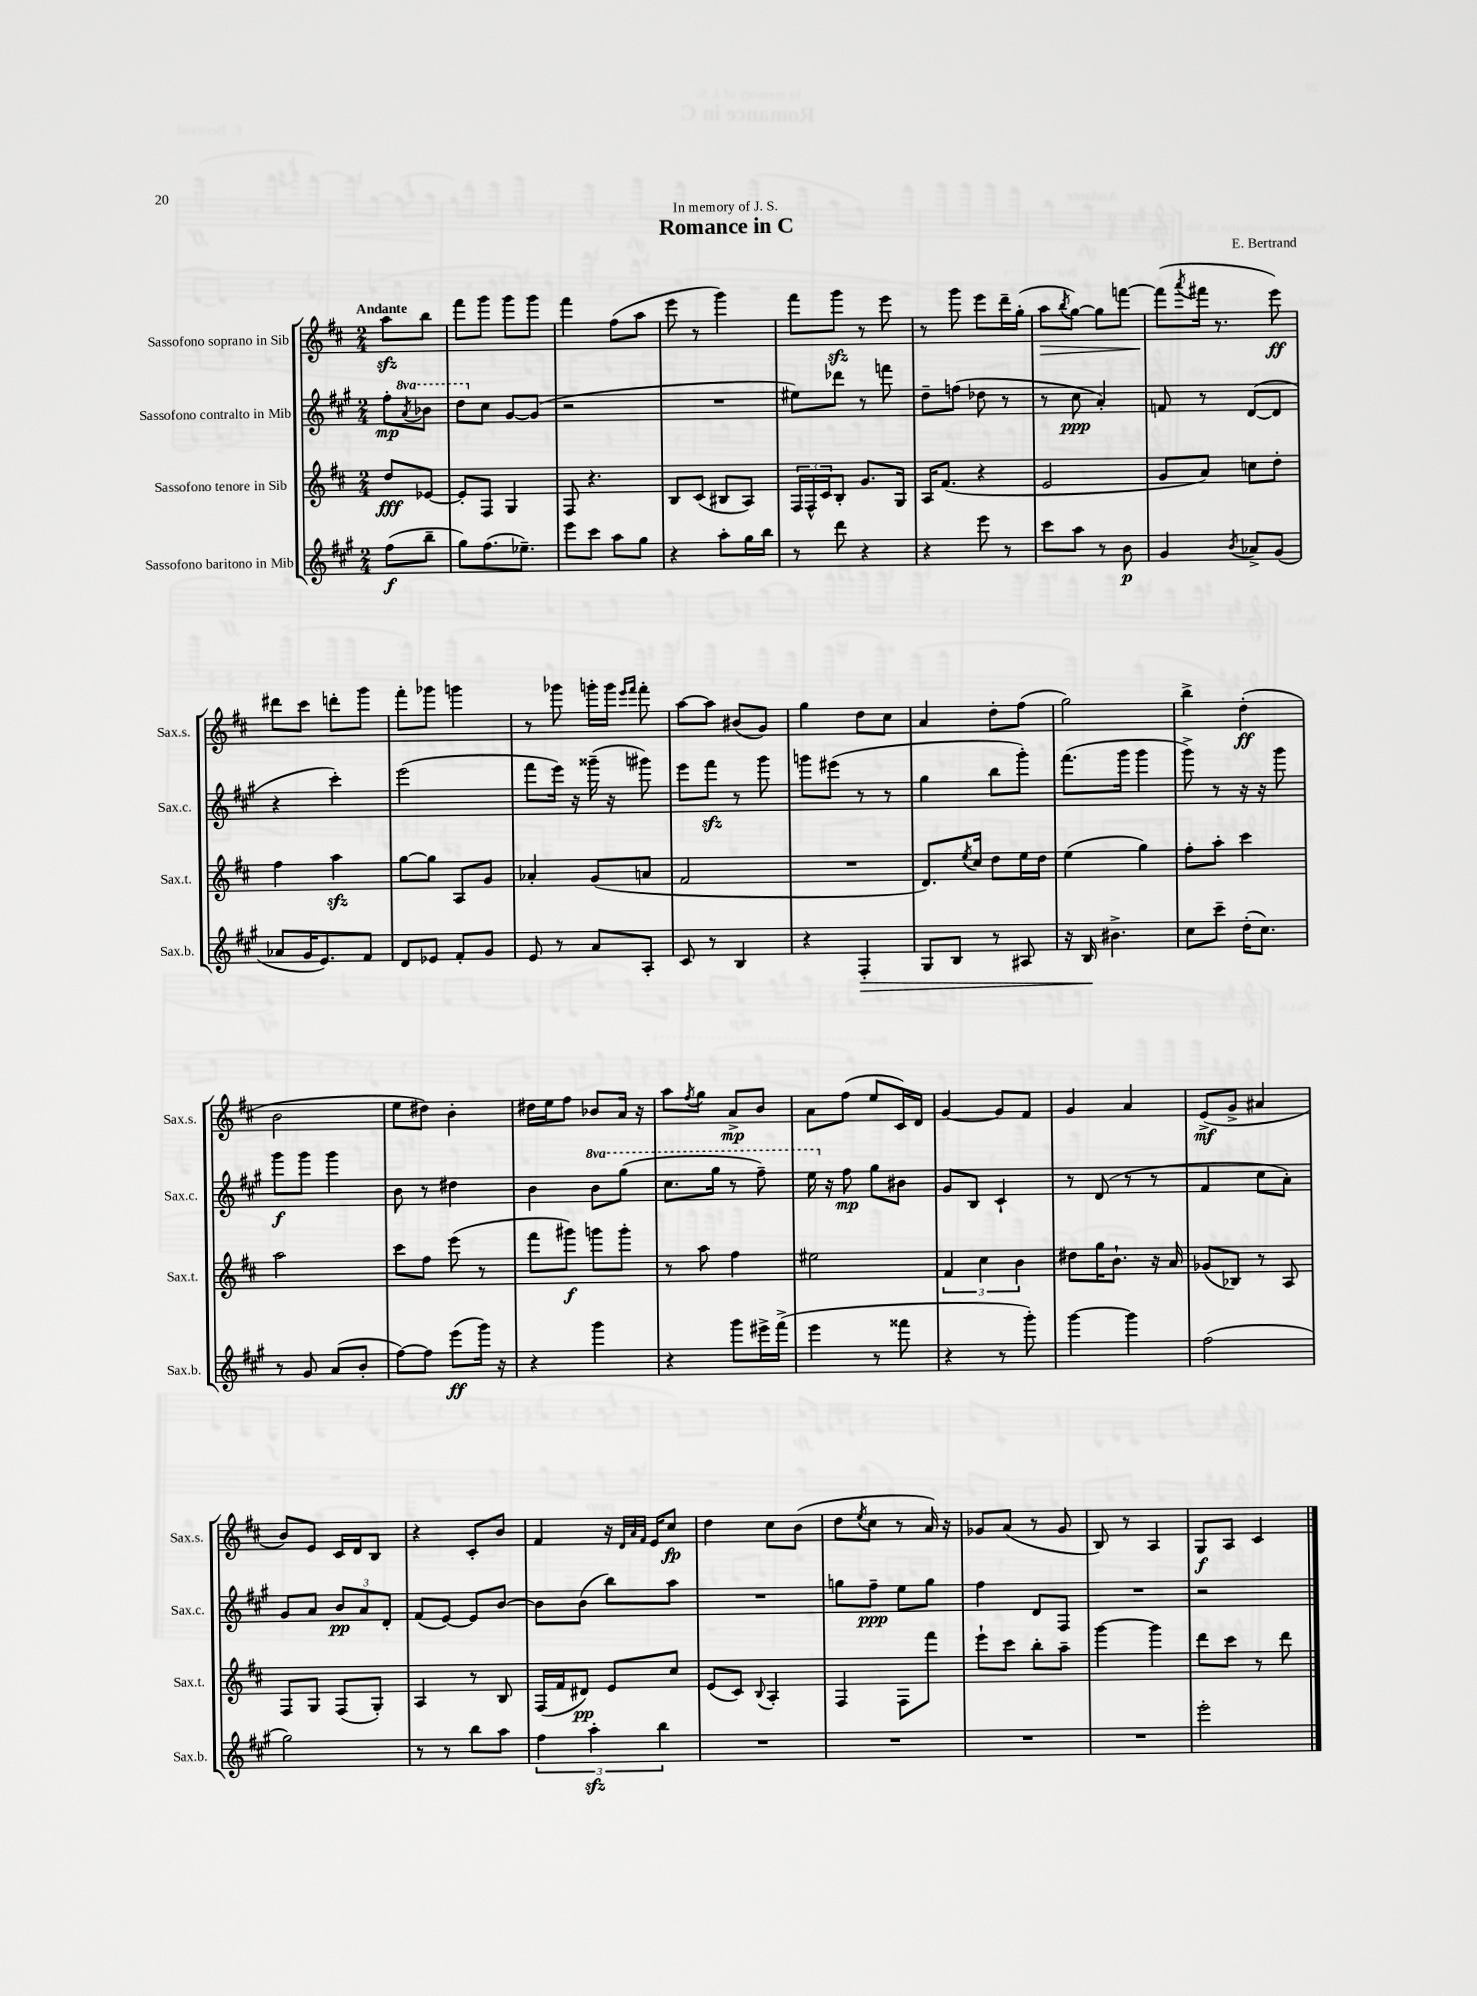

**kern	**kern	**kern	**kern
*staff4	*staff3	*staff2	*staff1
*clefG2	*clefG2	*clefG2	*clefG2
*k[f#c#g#]	*k[f#c#]	*k[f#c#g#]	*k[f#c#]
*M2/4	*M2/4	*M2/4	*M2/4
(8ff#	8dd	8ff#'	8aa
.	.	8qaa	.
8bb~	[8e-	8bb-	8bb
=	=	=	=
8gg#)	8e-']	8ddd	8fff#
(8.ff#	8F#	8cc#	8ggg
.	4G	[8g#	8ggg
8.ee-~)	.	.	.
.	.	(8g#]	8ggg
=	=	=	=
8eee	8F#	2r	4fff#
8ccc#	4.r	.	.
8aa	.	.	(8ff#
8gg#	.	.	8aa
=	=	=	=
4r	8B	2r	8eee
.	(8c#	.	8r
8aa'	8B#	.	4ggg)
16gg#	8A)	.	.
16bb	.	.	.
=	=	=	=
8r	24F#	8ee#)	8fff#
.	24F#^^	.	.
.	24c#	.	.
8ddd	8B'	8ddd-	8ggg
4r	8.g	8r	8r
.	.	8fff	8eee
.	16G	.	.
=	=	=	=
4r	16A	8dd~	8r
.	(8.f#	.	.
.	.	(8ff	8ggg
8eee	4r	8dd-	8eee
8r	.	8r	16ddd~
.	.	.	(16gg'
=	=	=	=
8ccc#	2e	8r	8aa
.	.	.	8qbb
8aa	.	8cc#	[8gg)
8r	.	4a')	8gg]
8b	.	.	[8fff
=	=	=	=
4g#	8g	8f	(8fff]
.	.	.	8qaaa
.	8a)	8r	16fff#
.	.	.	8.r
8qb	.	.	.
8a-^	8cc	([8d	.
(8g#	8dd'	8d]	8eee)
=	=	=	=
8a-	4ff#	4r	8ddd#
16g#	.	.	8ccc#
8.e)	.	.	.
.	4aa	4ccc#')	8ddd'
8f#	.	.	8ggg
=	=	=	=
8d	[8gg	(2eee	8fff#'
8e-	8gg]	.	8ggg-
8f#'	8A	.	4ggg
8g#	8g	.	.
=	=	=	=
8e	4a-'	8fff#	8r
8r	.	16eee)	8ggg-
.	.	16r	.
8a	(8g	(16ggg##~	16ggg'
.	.	16r	16ggg
.	.	.	16qqeee
.	.	.	16qqfff#
8A'	8a	8ggg#)	8fff#'
=	=	=	=
8c#	2f#	8eee	[8aa
8r	.	8fff#	8aa]
4B	.	8r	(8b#
.	.	8ggg#	8g)
=	=	=	=
4r	2r	8ggg	4gg
.	.	(8eee#	.
4F#'	.	8r	8dd
.	.	8r	8cc#
=	=	=	=
8G#	8.d)	4gg#	4a
8B	.	.	.
.	8qee	.	.
.	16cc#	.	.
8r	8dd	8bb	8dd'
8A#	16ee	8ggg#')	(8ff#
.	16dd	.	.
=	=	=	=
16r	(4ee	(8.fff#	2gg)
16B	.	.	.
4.b#^	.	.	.
.	.	16ggg#	.
.	4gg)	4ggg#	.
=	=	=	=
8cc#	8ff#'	8ggg#^)	4bb^
8ccc#~	8aa'	8r	.
(16dd'	4ccc#	16r	(4dd'
8.cc#)	.	16r	.
.	.	8ggg#	.
=	=	=	=
8r	2aa	8ggg#	2b
8g#	.	8ggg#	.
(8a	.	4ggg#	.
8b'	.	.	.
=	=	=	=
[8ff#)	8ccc#	8b	8ee
8ff#]	8ff#	8r	8dd#)
(8eee	(8eee	4dd#	4b'
16ggg#)	8r	.	.
16r	.	.	.
=	=	=	=
4r	8fff#	4b	16dd#
.	.	.	16ee
.	8ggg#)	.	8ff#
4ggg#	8ggg	8bb	8b-
.	8ggg'	(8ggg#	16a
.	.	.	16r
=	=	=	=
4r	8r	8.ccc#	8aa
.	.	.	8qff#
.	8aa	.	8gg
.	.	16ggg#	.
8ggg#	4ff#	8r	8a^
16eee#^	.	8fff#~)	8b
(16fff#^	.	.	.
=	=	=	=
4eee	2ee#	16eee	8a
.	.	16r	.
.	.	8ff#	(8ff#
8r	.	8gg#	8ee
8fff##	.	8b#	16c#)
.	.	.	16d
=	=	=	=
4r	6f#	8g#	[4g
.	.	8B	.
.	6cc#	.	.
8r	.	4c#`	8g]
.	6b	.	.
8ggg#')	.	.	8f#
=	=	=	=
[4ggg#	8dd#	8r	4g
.	16gg	(8d	.
.	8.b`	.	.
4ggg#]	.	8r	4a
.	16r	8r	.
.	16a	.	.
=	=	=	=
(2ff#	(8g-	4f#	(8e^
.	8B-)	.	8g^
.	8r	8cc#	4a#
.	8A	8a')	.
=	=	=	=
2gg#)	8F#	8g#	8b)
.	8G	8a	8e
.	(8F#	12b	16c#
.	.	.	16d
.	.	12a	.
.	8G')	.	8B
.	.	12d'	.
=	=	=	=
8r	4A	(8f#	4r
8r	.	[8e)	.
8bb	8r	8e]	8c#'
8aa	8B	[8b	8b
=	=	=	=
6ff#	(16F#	8b]	4f#
.	16f#	.	.
.	8d#)	(8b	.
6aa'	.	.	.
.	8e	8bb)	16r
.	.	.	32qqd
.	.	.	32qqa
.	.	.	32qqf#
.	.	.	16e
6bb	.	.	.
.	8cc#	8aa	8cc#
=	=	=	=
2r	(8e	2r	4dd
.	8c#)	.	.
.	8qqB	.	.
.	4A'	.	8cc#
.	.	.	(8b
=	=	=	=
2r	4F#	8gg	8dd
.	.	.	8qee
.	.	8ff#~	8cc#
.	8F#	8ee	8r
.	8fff#	8gg	16a)
.	.	.	16r
=	=	=	=
2r	8eee`	4ff#	8g-
.	8ccc#	.	(8a
.	8bb'	8d	8r
.	8aa~	8F#	8g-
=	=	=	=
2r	[4ggg	2r	8B)
.	.	.	8r
.	4ggg]	.	4A
=	=	=	=
2eee'	8ddd	2r	8G
.	8ccc#	.	8A
.	8r	.	4c#
.	8ddd	.	.
==	==	==	==
*-	*-	*-	*-
